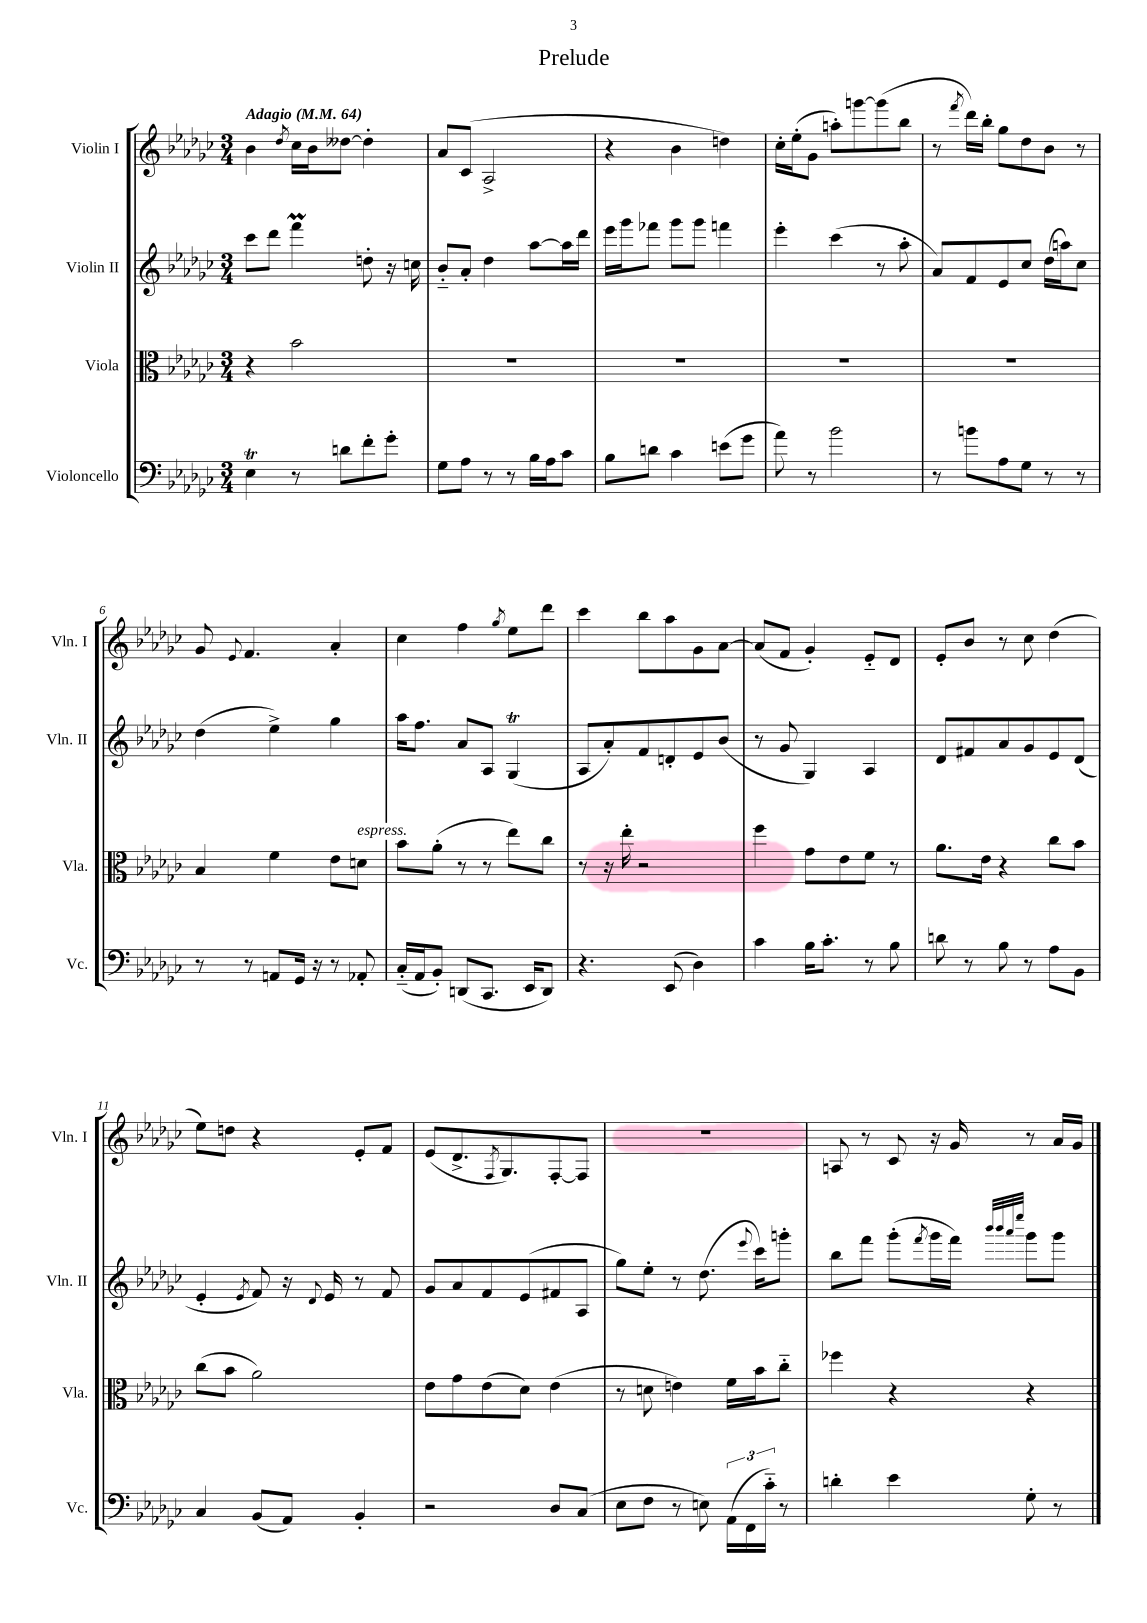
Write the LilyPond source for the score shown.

\header { title = "Prelude" }
<<
\new StaffGroup <<
\new Staff = "s0" \with { instrumentName = "Violin I" shortInstrumentName = "Vln. I" } {
    \clef treble \key ges \major \numericTimeSignature \time 3/4 \tempo "Adagio" 4 = 64
    bes'4 \acciaccatura { des''8 } ces''16 bes'16 deses''8~ deses''4-. |
    aes'8 ces'8( aes2-> |
    r4 bes'4 d''4) |
    ces''16-. ees''16-.( ges'8 a''8-.) g'''8~ g'''8( bes''8 |
    r8 \acciaccatura { f'''8 } des'''16) bes''16-. ges''8 des''8 bes'8 r8 |
    ges'8 \appoggiatura { ees'8 } f'4. aes'4-. |
    ces''4 f''4 \acciaccatura { ges''8 } ees''8 des'''8 |
    ces'''4 bes''8 aes''8 ges'8 aes'8~ |
    aes'8( f'8 ges'4-.) ees'8-_ des'8 |
    ees'8-. bes'8 r8 ces''8 des''4( |
    ees''8) d''8 r4 ees'8-. f'8 |
    ees'8( des'8.-> \acciaccatura { f8 } ges8.) f8~-. f8 |
    R2. |
    a8 r8 ces'8 r16 ges'16 r8 aes'16 ges'16 \bar "|." |
}
\new Staff = "s1" \with { instrumentName = "Violin II" shortInstrumentName = "Vln. II" } {
    \clef treble \key ges \major \numericTimeSignature \time 3/4
    ces'''8 des'''8 f'''4\prall d''8-. r16 c''16 |
    bes'8-_ aes'8-. des''4 aes''8~ aes''16 des'''16 |
    ees'''16 ges'''16 fes'''8 ges'''8 ges'''8 f'''4 |
    ees'''4-. ces'''4( r8 aes''8-. |
    aes'8) f'8 ees'8 ces''8 des''16( a''16) ces''8 |
    des''4( ees''4->) ges''4 |
    aes''16 f''8. aes'8 aes8 ges4\trill( |
    aes8 aes'8-.) f'8 d'8-. ees'8 bes'8( |
    r8 ges'8 ges4) aes4 |
    des'8 fis'8 aes'8 ges'8 ees'8 des'8( |
    ees'4-. \acciaccatura { ees'8 } f'8) r16 \appoggiatura { des'8 } ees'16 r8 f'8 |
    ges'8 aes'8 f'8 ees'8( fis'8 aes8 |
    ges''8) ees''8-. r8 des''8.( \appoggiatura { ees'''8 } ces'''16) g'''8-. |
    bes''8 f'''8 ges'''8-.( \acciaccatura { f'''8 } ges'''16 f'''16) \grace { bes'''32 bes'''32 aes'''32 ees''''32 } ges'''8 ges'''8 \bar "|." |
}
\new Staff = "s2" \with { instrumentName = "Viola" shortInstrumentName = "Vla." } {
    \clef alto \key ges \major \numericTimeSignature \time 3/4
    r4 bes'2 |
    R2. |
    R2. |
    R2. |
    R2. |
    bes4 f'4 ees'8 d'8^\markup { \italic "espress." } |
    bes'8 aes'8-.( r8 r8 ees''8) ces''8 |
    r8 r16 ees''16-. r2 |
    f''4 ges'8 ees'8 f'8 r8 |
    aes'8. ees'16 r4 ces''8 bes'8 |
    ces''8( bes'8 aes'2) |
    ees'8 ges'8 ees'8( des'8) ees'4( |
    r8 d'8 e'4) f'16 bes'16 ces''8-_ |
    fes''4 r4 r4 \bar "|." |
}
\new Staff = "s3" \with { instrumentName = "Violoncello" shortInstrumentName = "Vc." } {
    \clef bass \key ges \major \numericTimeSignature \time 3/4
    ees4\trill r8 d'8 f'8-. ges'8-. |
    ges8 aes8 r8 r8 bes16 aes16 ces'8 |
    bes8 d'8 ces'4 e'8( ges'8 |
    aes'8) r8 bes'2 |
    r8 b'8 aes8 ges8 r8 r8 |
    r8 r8 a,8 ges,16 r16 r8 aes,8-. |
    ces16-_( aes,16 bes,8-.) d,8( ces,8. ees,16 d,8) |
    r4. ees,8( des4) |
    ces'4 bes16 ces'8.-. r8 bes8 |
    d'8 r8 bes8 r8 aes8 bes,8 |
    ces4 bes,8( aes,8) bes,4-. |
    r2 des8 ces8( |
    ees8 f8 r8 e8) \tuplet 3/2 { aes,16( f,16 ces'16-_) } r8 |
    d'4-. ees'4 ges8-. r8 \bar "|." |
}
>>
>>
